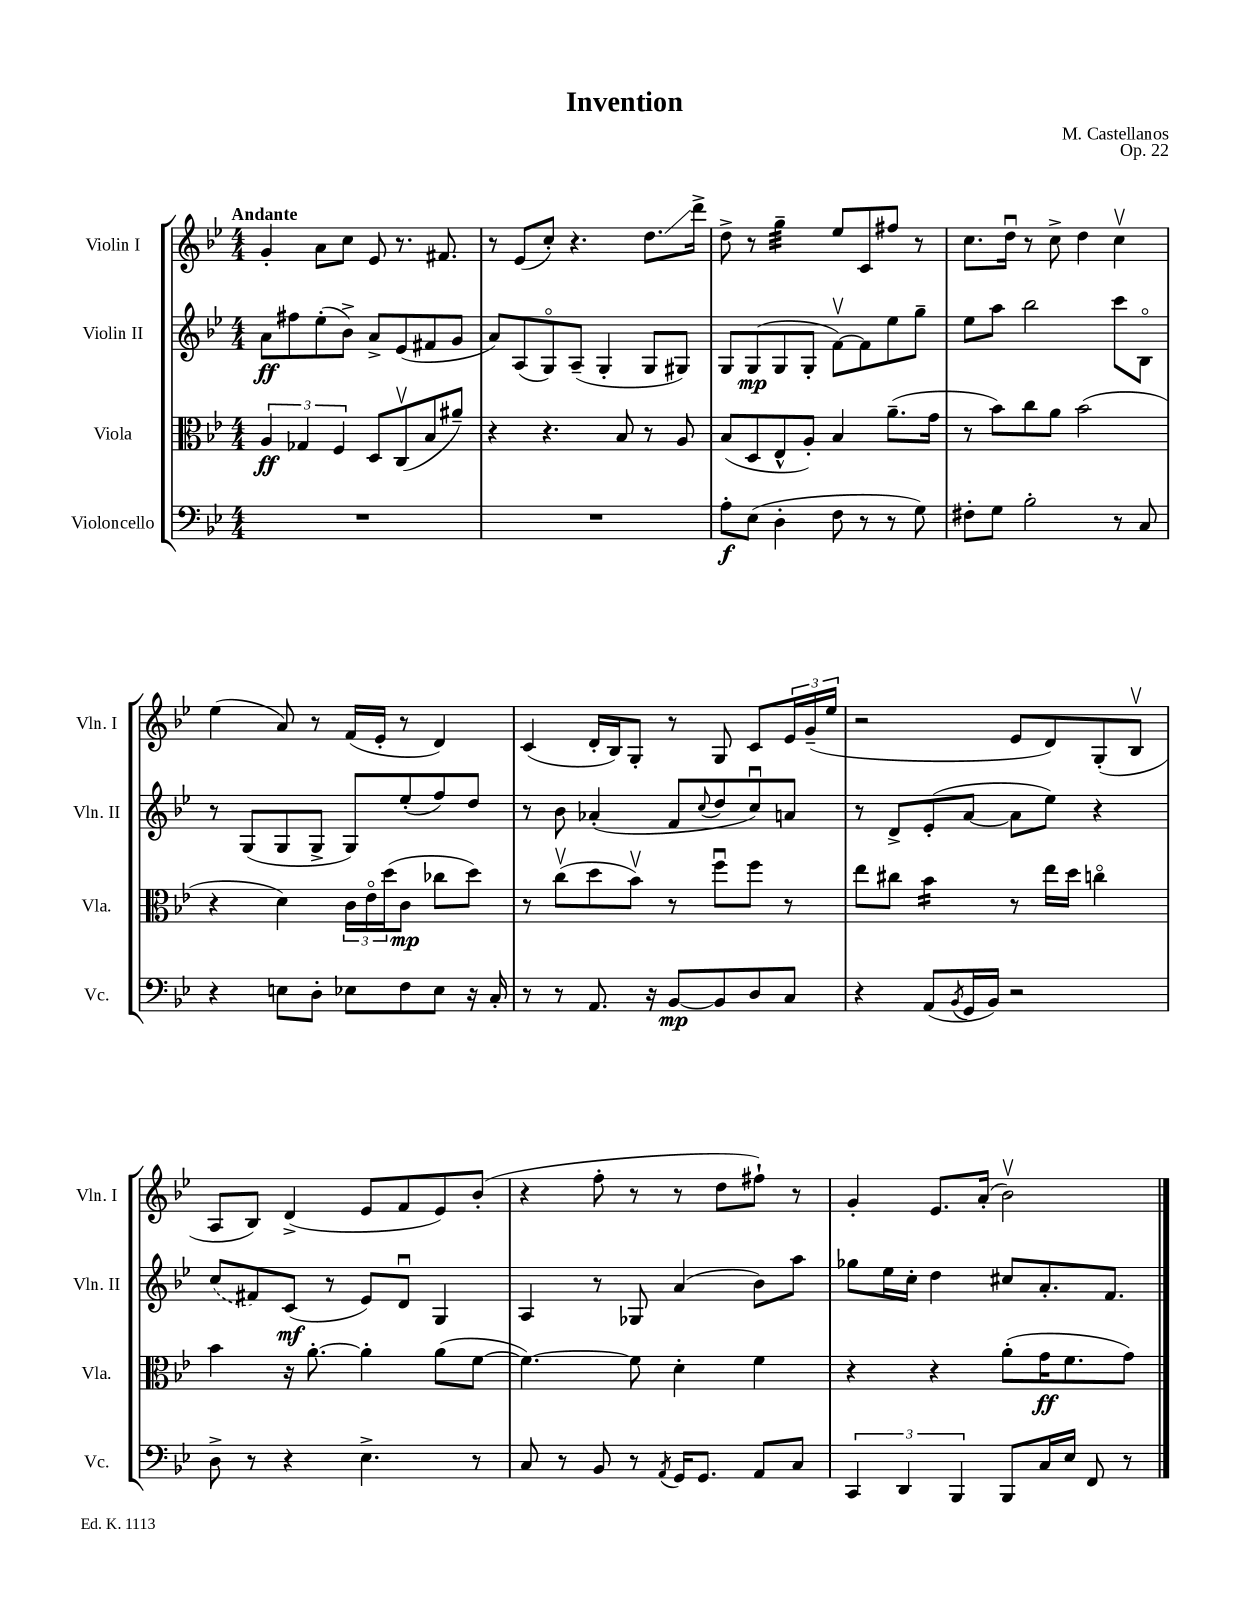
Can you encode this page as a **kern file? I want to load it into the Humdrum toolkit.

**kern	**kern	**kern	**kern
*staff4	*staff3	*staff2	*staff1
*clefF4	*clefC3	*clefG2	*clefG2
*k[b-e-]	*k[b-e-]	*k[b-e-]	*k[b-e-]
*M4/4	*M4/4	*M4/4	*M4/4
1r	6A/	8a\L	4g'/
.	.	8ff#\	.
.	6G-/	.	.
.	.	(8ee-'\	8a\L
.	6F/	.	.
.	.	8b-^\J)	8cc\J
.	8D/L	8a^/L	8e-/
.	(8Cv/	(8e-/	8.r
.	8B-/	8f#/	.
.	.	.	8.f#/
.	8a#~/J)	8g/J	.
=	=	=	=
1r	4r	8a/L)	8r
.	.	(8A/	(8e-/L
.	4.r	8Go/)	8cc'/J)
.	.	(8A~/J	4.r
.	.	4G'/	.
.	8B-/	.	.
.	8r	8G/L	8.dd\L
.	8A/	8G#/J)	.
.	.	.	16ddd^\Jk
=	=	=	=
8A'\L	(8B-/L	8G/L	8dd^\
(8E-\J	8D/	(8G/	8r
4D'\	8E-^^/	8G/	4gg~\
.	8A'/J)	8G'/J	.
8F\	4B-/	[8fv\L)	8ee-/L
8r	.	8f\]	8c/
8r	(8.a~\L	8ee-\	8ff#/J
8G\)	.	8gg~\J	8r
.	16g\Jk	.	.
=	=	=	=
8F#'\L	8r	8ee-\L	8.cc\L
8G\J	8b-\L)	8aa\J	.
.	.	.	16ddu\Jk
2B-'\	8cc\	2bb-\	8r
.	8a\J	.	8cc^\
.	(2b-\	.	4dd\
8r	.	8ccc\L	4ccv\
8C/	.	8B-o\J	.
=	=	=	=
4r	4r	8r	(4ee-\
.	.	(8G/L	.
8E\L	4d\)	8G/	8a/)
8D'\J	.	8G^/J	8r
8E-\L	24c\LL	8G/L)	(16f/LL
.	24e-o\	.	.
.	.	.	16e-'/JJ
.	(24dd\J	.	.
8F\	8c\J	(8ee-'/	8r
8E-\J	8cc-\L	8ff/)	4d/)
16r	8dd\J)	8dd/J	.
16C'/	.	.	.
=	=	=	=
8r	8r	8r	(4c/
8r	(8ccv\L	8b-\	.
8.AA/	8dd\	(4a-'/	16d'/LL
.	.	.	16B-/J)
.	8b-v\J)	.	8G'/J
16r	.	.	.
[8BB-/L	8r	8f/L	8r
.	.	8qqcc/	.
8BB-/]	8ffu\L	8dd/	8G/
8D/	8ff\J	8ccu/)	8c/L
8C/J	8r	8a/J	24e-/L
.	.	.	(24g~/
.	.	.	24ee-/JJ
=	=	=	=
4r	8ee-\L	8r	2r
.	8cc#\J	8d^/L	.
(8AA/L	4b-\	(8e-'/	.
8qBB-/	.	.	.
16GG/L	.	[8a/J	.
16BB-/JJ)	.	.	.
2r	8r	8a\]L	8e-/L
.	16ee-\LL	8ee-\J)	8d/)
.	16dd\JJ	.	.
.	4cco\	4r	(8G'/
.	.	.	8B-v/J
=	=	=	=
8D^\	4b-\	(8cc/L	8A/L
8r	.	8f#/)	8B-/J)
4r	16r	(8c/J	(4d^/
.	[8.a'\	.	.
.	.	8r	.
4.E-^\	4a'\]	8e-/L)	8e-/L
.	.	8du/J	8f/
.	(8a\L	4G/	8e-/)
8r	[8f\J	.	(8b-'/J
=	=	=	=
8C/	4.f\_)	4A/	4r
8r	.	.	.
8BB-/	.	8r	8ff'\
8r	8f\]	8G-/	8r
8qAA/	.	.	.
16GG/LK	4d'\	(4a/	8r
8.GG/J	.	.	.
.	.	.	8dd\L
8AA/L	4f\	8b-\L)	8ff#`\J)
8C/J	.	8aa\J	8r
=	=	=	=
6CC/	4r	8gg-\L	4g'/
.	.	16ee-\L	.
6DD/	.	.	.
.	.	16cc'\JJ	.
.	4r	4dd\	8.e-/L
6BBB-/	.	.	.
.	.	.	(16a'/Jk
8BBB-/L	(8a'\L	8cc#/L	2b-v\)
16C/L	16g\K	8.a'/	.
16E-/JJ	8.f\	.	.
8FF/	.	.	.
.	.	8.f/J	.
8r	8g\J)	.	.
==	==	==	==
*-	*-	*-	*-
